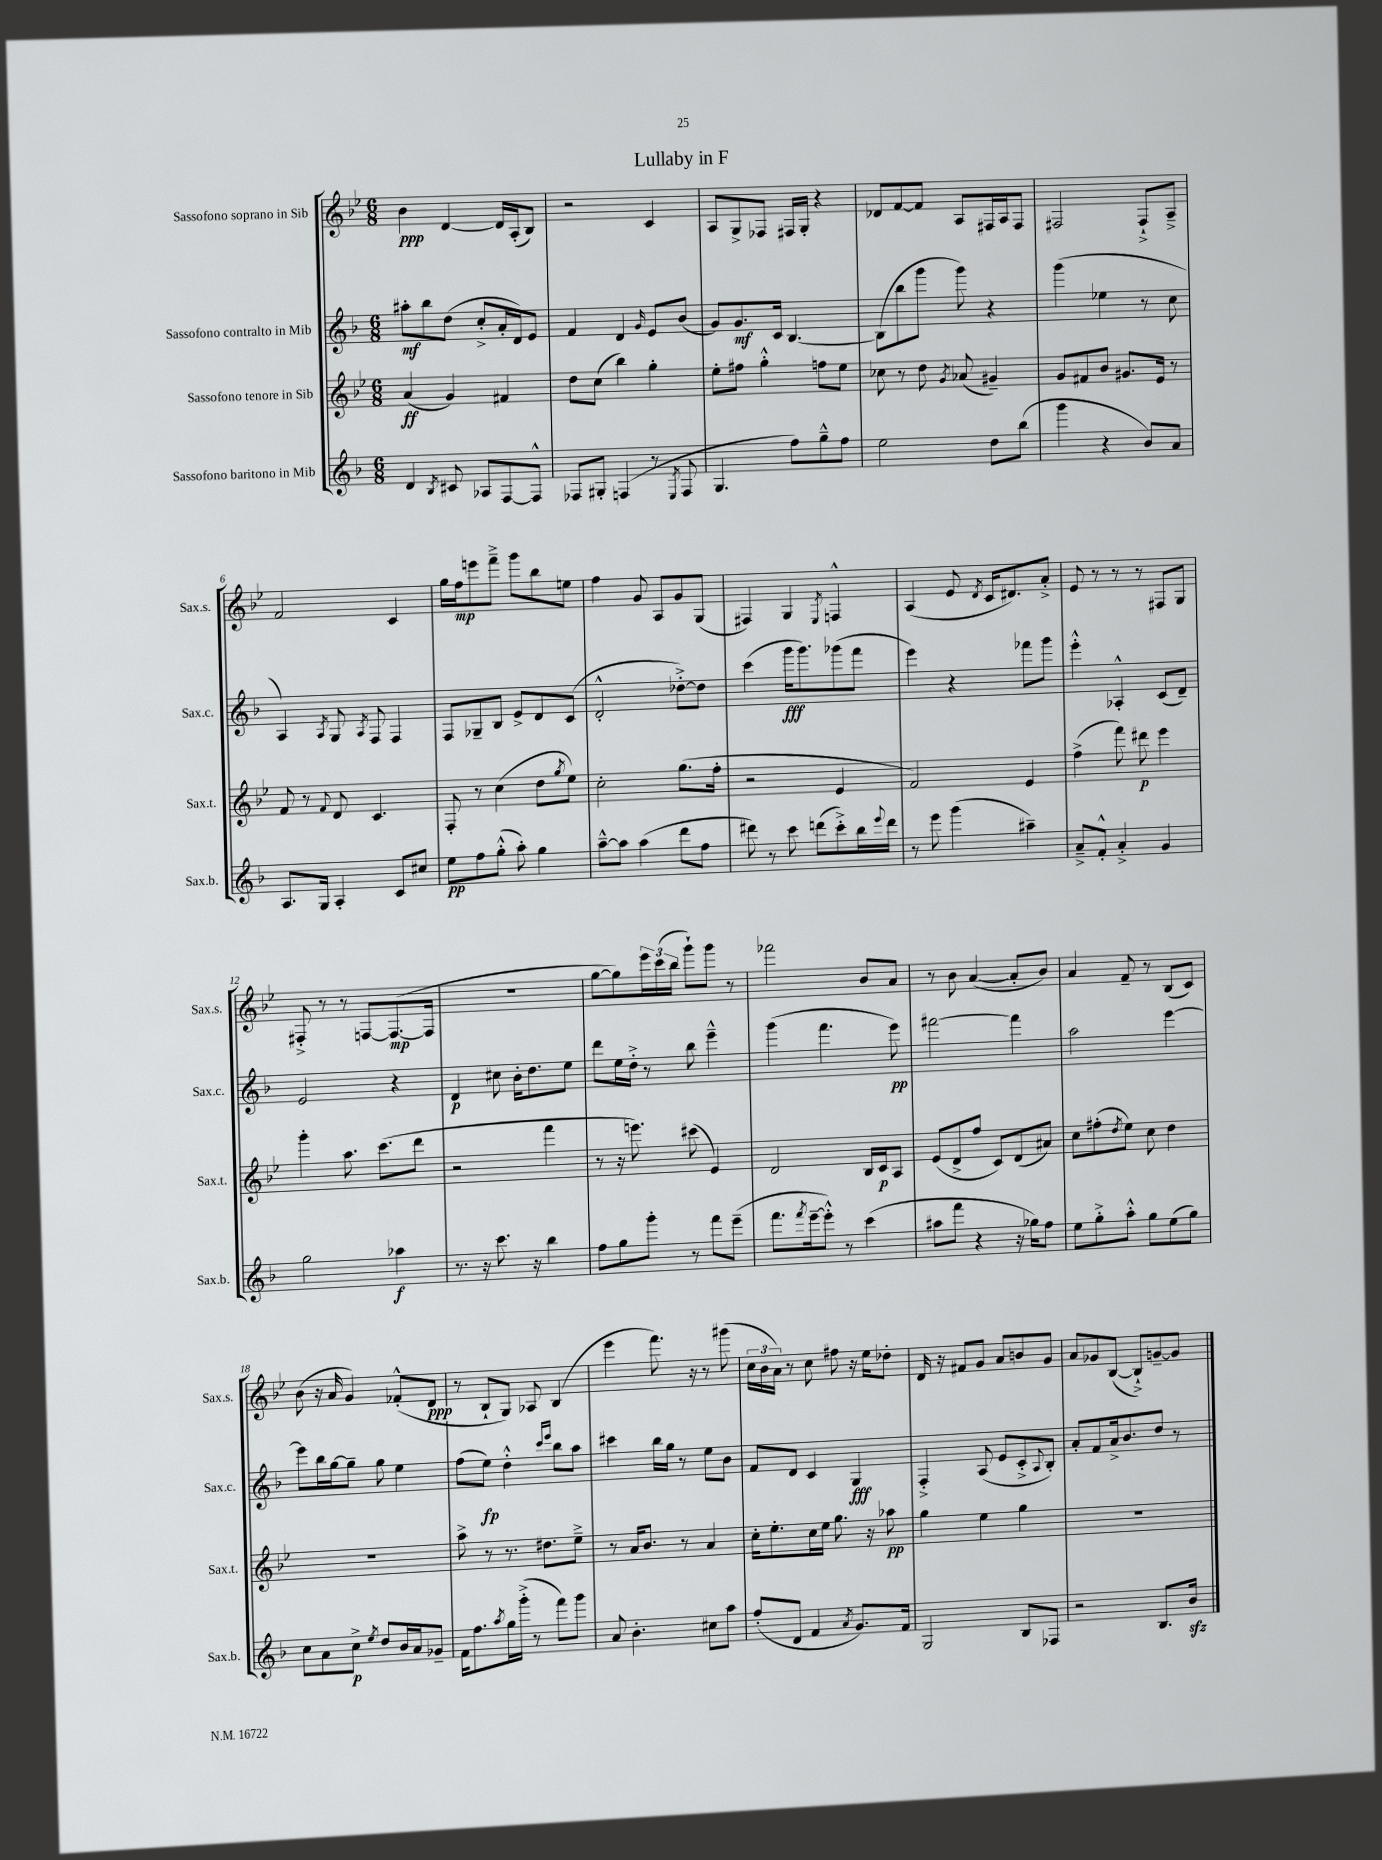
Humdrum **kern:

**kern	**kern	**kern	**kern
*staff4	*staff3	*staff2	*staff1
*clefG2	*clefG2	*clefG2	*clefG2
*k[b-]	*k[b-e-]	*k[b-]	*k[b-e-]
*M6/8	*M6/8	*M6/8	*M6/8
4d	(4a	8aa#'	4b-
.	.	8bb-	.
8qB-	.	.	.
8c#	4g)	(8dd	[4d
8A-	.	8cc'^	.
[8F	4f#	16a'	16d]
.	.	16d)	(16A'
8F^^]	.	8e	8B-)
=	=	=	=
8F-	8dd	4f	2r
8G#'	(8cc	.	.
(4F	4bb-)	4d	.
.	.	16qqg	.
8r	4gg'	8e	4c
8qE	.	.	.
8F	.	(8b-	.
=	=	=	=
4.G	8ee-'	8g)	8A
.	8ff#	8.g	8G^
.	4gg'^^	.	8F-
.	.	16c	.
8ff)	.	[4.B-	16F#
.	.	.	16G'
8gg~^^	8ff	.	4r
8ff	8ee-	.	.
=	=	=	=
2ee	8cc-	(8B-]	8d-
.	8r	8bb-	[8f
.	8dd	8ggg	8f]
.	8qg	.	.
.	(8a-	8ggg)	8A
8dd	4g#~)	4r	16F#
.	.	.	16A
(8bb-	.	.	8F#
=	=	=	=
4ggg	8g	(4ggg	2F#
.	8f#	.	.
4r	8b-	4ee-	.
.	8.g#	.	.
8b-)	.	8r	8F#`^
.	16e-	.	.
8a	8r	8cc	8A~^
=	=	=	=
8.A	8f	4A)	2f
.	8r	.	.
16G	.	.	.
.	8qqf	8qA	.
4A'	8d	8G	.
.	.	8qA	.
.	4.c	8F	.
8c	.	4F	4c
8cc#	.	.	.
=	=	=	=
8ee	8F'	8F	16gg
.	.	.	16ff
8ff	8r	8G-~	8eee
(8gg'^^	(4cc	8B-	8fff~^
8aa')	.	8e^	8ggg
4gg	8dd	8d	8bb-
.	8qgg	.	.
.	8ee-)	(8c	8ee
=	=	=	=
[8aa~^^	2cc'	2d'^^	4ff
8aa]	.	.	.
(4aa	.	.	8g
.	.	.	8A
8ddd	(8.gg	[8dd-'^)	8g
8ff	.	8dd-]	(8G
.	16ff'	.	.
=	=	=	=
8ddd#)	2r	(4ccc	4F#)
8r	.	.	.
8ccc	.	16ggg	4G
.	.	8.ggg)	.
(8ddd	.	.	.
.	.	.	8qE-
8ccc'^)	4e-	(8ggg-	4F^^
16bb-	.	8fff	.
8qqeee	.	.	.
16ddd	.	.	.
=	=	=	=
8r	2f)	4eee)	(4A
8eee	.	.	.
(4ggg	.	4r	8e-
.	.	.	8qd
.	.	.	16c
.	.	.	8.d#)
4aa#~)	4e-	8fff-	.
.	.	8ggg	8a'^
=	=	=	=
8a~^	(4ff^	4eee'^^	8e-
8f'^^	.	.	8r
4a'^	8fff)	4A-'^^	8r
.	8ddd#	.	8r
4g	4eee-	(8c	8F#
.	.	8d~)	8G
=	=	=	=
2gg	4ggg'	2e	8F#'^
.	.	.	8r
.	8.aa	.	8r
.	.	.	[8F
.	(8.ccc	.	.
4aa-	.	4r	(8.F_
.	8ddd	.	.
.	.	.	16F]
=	=	=	=
8.r	2r	4d	2.r
16r	.	.	.
8.ccc	.	8cc#	.
.	.	16b-'	.
16r	.	8.dd	.
4bb-	4fff	.	.
.	.	8ee	.
=	=	=	=
8ff	8r	8ddd	[8gg
8gg	16r	16ee	8gg])
.	8.eee)	16dd'^	.
8ggg'	.	8r	24eee-
.	.	.	(24ccc
.	.	.	24bb-
8r	(8ccc#	8bb-	8ggg`)
8fff	4e-)	4eee~^^	8ggg
(8eee~	.	.	8r
=	=	=	=
8.fff	2d	(4ggg	2fff-
8qfff	.	.	.
[16eee~	.	.	.
8eee'^^])	.	4.fff	.
8r	.	.	.
(4ccc	16B-	.	8b-
.	16c	.	.
.	8A	8eee)	8a
=	=	=	=
8aa#	(8e-	[2fff#	8r
8fff	8d^	.	8b-
4r	8ff	.	([4a
.	8c)	.	.
16r	(8d	4fff#]	8a']
16gg-)	.	.	.
8ff	8a#)	.	8b-)
=	=	=	=
8ee	8cc	2aa	4a
8gg'^	(8ff#'	.	.
.	8qdd	.	.
8aa'^^	8ee-)	.	8f~
8gg	8cc	.	8r
(8ee	4dd	[4eee	(8B-
8gg)	.	.	8c)
=	=	=	=
8cc	2.r	8eee]	(8b-
8a	.	16bb-	16r
.	.	[16gg	16a
8cc^	.	8gg~]	4g)
8qee	.	.	.
8dd	.	8gg	.
16b-	.	4ee	(8f-'^^
16a	.	.	.
8g-~	.	.	8d
=	=	=	=
16f	8aa^	(8ff	8r
8.ff	.	.	.
.	8r	8ee)	8B-`
8qaa	.	.	.
16gg	8.r	4dd'^^	8G)
(16ggg'^	.	.	.
8r	.	.	8A-
.	8.dd#	.	.
.	.	16qqccc	.
.	.	16qqeee	.
8fff)	.	8bb-	(4B-
8ggg	8ee-~^	8aa	.
=	=	=	=
8a	8r	4ccc#	4eee-
4.b-'	16a	.	.
.	8.b-	.	.
.	.	16bb-	8.fff)
.	.	16gg	.
.	8r	8r	.
.	.	.	16r
8cc#	4a	8ee	8r
8aa	.	8b-	(8ggg#
=	=	=	=
(8ff'	16cc'	8f	24cc
.	.	.	24b-
.	8.ee-'	.	.
.	.	.	24a)
8d	.	8d	8r
4f	16cc	4c	8cc
.	16ee-	.	.
.	8.gg	.	8ff#
8qa	.	.	.
8.g)	.	4G	16r
.	16r	.	16ee-
.	8aa-	.	8dd-'
16f	.	.	.
=	=	=	=
2G	4gg	4F'^	16d
.	.	.	16r
.	.	.	8f#
.	4ee-	(8A	8g
.	.	8e	8a
8B-	4gg	8c'^	8b
.	.	8qqA	.
8F-	.	8B-')	8g
=	=	=	=
2r	2.r	8a'	8a
.	.	8f	8g-
.	.	16a^	([8B-
.	.	8.b-	.
.	.	.	8B-`^])
8.B-	.	8dd	[8g~
.	.	8r	8g]
16b-	.	.	.
==	==	==	==
*-	*-	*-	*-
